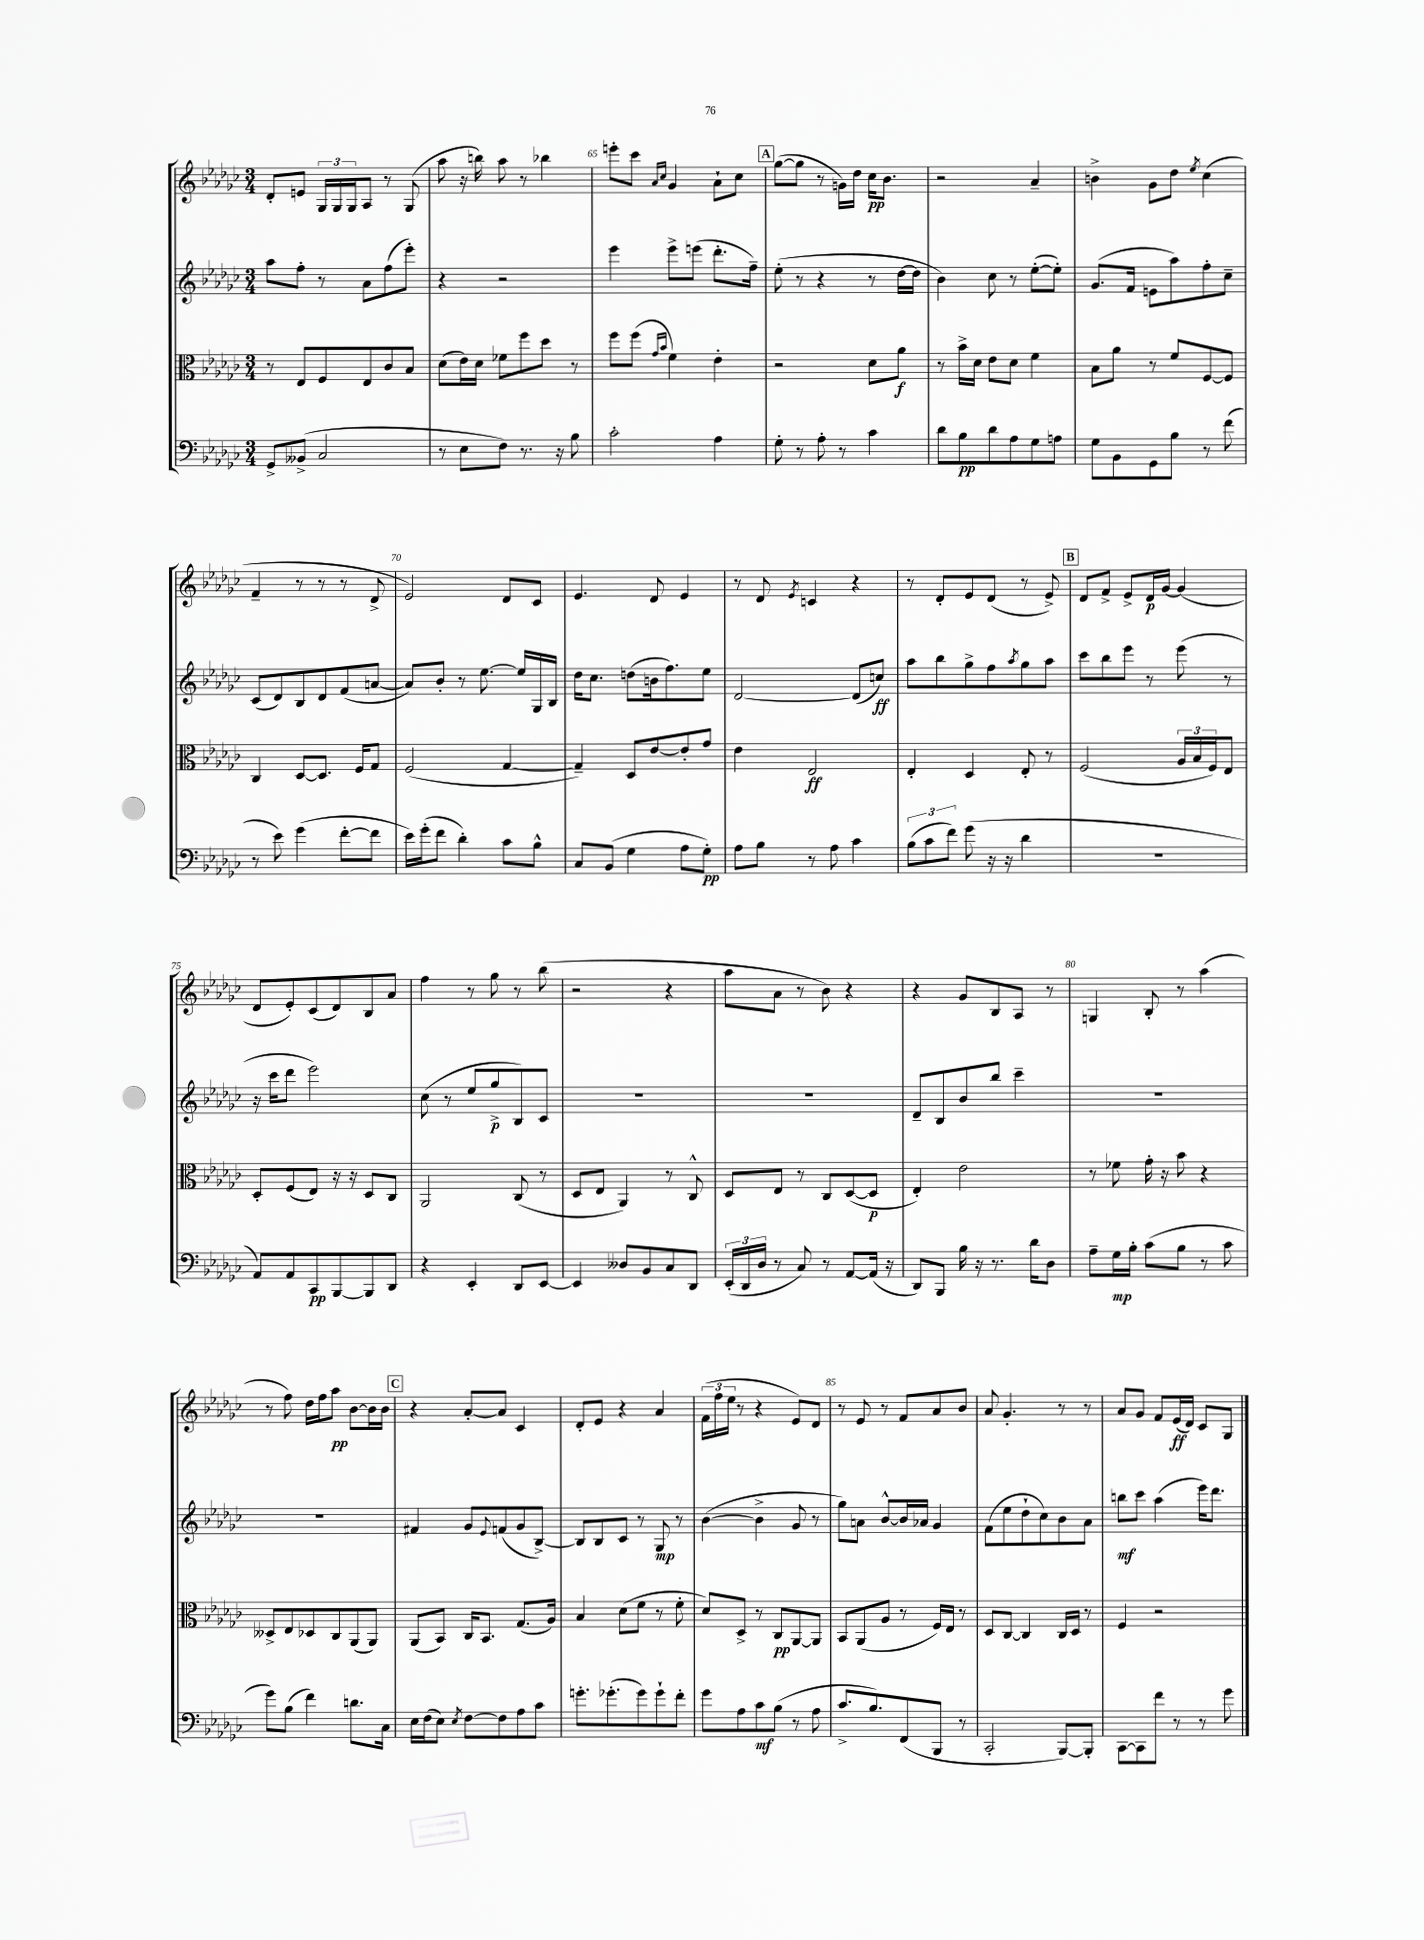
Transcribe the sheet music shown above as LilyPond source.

<<
\new StaffGroup <<
\new Staff = "s0" {
    \clef treble \key ges \major \numericTimeSignature \time 3/4
    des'8-. e'8 \tuplet 3/2 { ges16 ges16 ges16 } aes8 r8 ges8( |
    aes''8 r16 b''16) aes''8 r8 bes''4 |
    e'''8-. ces'''8 \grace { aes'16 ces''16 } ges'4 aes'8-! ces''8 |
    \mark \markup { \box "A" } ges''8~( ges''8 r8 g'16) des''16 ces''16\pp bes'8. |
    r2 aes'4-- |
    b'4-> ges'8 des''8 \acciaccatura { ees''8 } ces''4( |
    f'4-- r8 r8 r8 des'8-> |
    ees'2) des'8 ces'8 |
    ees'4. des'8 ees'4 |
    r8 des'8 \acciaccatura { ees'8 } c'4 r4 |
    r8 des'8-. ees'8 des'8( r8 ees'8->) |
    \mark \markup { \box "B" } des'8 f'8-> ees'8-> des'16\p ges'16~ ges'4( |
    des'8 ees'8-.) ces'8( des'8) bes8 aes'8 |
    f''4 r8 ges''8 r8 bes''8( |
    r2 r4 |
    aes''8 aes'8 r8 bes'8) r4 |
    r4 ges'8 bes8 aes8 r8 |
    g4 bes8-. r8 aes''4( |
    r8 f''8) des''16 f''16 aes''8\pp bes'8~ bes'16 bes'16 |
    \mark \markup { \box "C" } r4 aes'8~-. aes'8 ces'4 |
    des'8-. ees'8 r4 aes'4 |
    \tuplet 3/2 { f'16( f''16 ees''16 } r8 r4 ees'8) des'8 |
    r8 ees'8 r8 f'8 aes'8 bes'8 |
    aes'8 ges'4.-. r8 r8 |
    aes'8 ges'8 f'8 ees'16\ff( des'16) ces'8 ges8 \bar "|." |
}
\new Staff = "s1" {
    \clef treble \key ges \major \numericTimeSignature \time 3/4
    aes''8 f''8-. r8 aes'8 f''8( ees'''8-.) |
    r4 r2 |
    ees'''4 ees'''8-> e'''8( des'''8.-. f''16--) |
    \mark \markup { \box "A" } ees''8-.( r8 r4 r8 des''16~ des''16 |
    bes'4) ces''8 r8 ees''8~-.( ees''8-.) |
    ges'8.( f'16 e'8 aes''8) f''8-. ces''8-- |
    ces'8( des'8) bes8 des'8 f'8( a'8~ |
    a'8) bes'8-. r8 ees''8.~ ees''16 ges16 bes16 |
    des''16 ces''8. d''8( b'16 f''8.) ees''8 |
    des'2~ des'8( c''8\ff) |
    aes''8 bes''8 ges''8-> f''8 \acciaccatura { aes''8 } ges''8 aes''8 |
    \mark \markup { \box "B" } ces'''8 bes''8 ees'''8 r8 ees'''8( r8 |
    r16 ces'''16 des'''8 ees'''2) |
    ces''8( r8 ees''8 ges''8->\p bes8) ces'8 |
    r2. |
    R2. |
    des'8-- bes8 bes'8 bes''8 ces'''4-- |
    R2. |
    R2. |
    \mark \markup { \box "C" } fis'4 ges'8 \appoggiatura { ees'8 } f'8( ges'8 bes8~->) |
    bes8 bes8 ces'8 r8 ges8\mp r8 |
    bes'4~( bes'4-> ges'8 r8 |
    ges''8) a'8 bes'8~-^ bes'16 aes'16 ges'4 |
    f'8( ees''8 des''8-! ces''8) bes'8 aes'8 |
    b''8\mf ces'''8 aes''4( ees'''16) des'''8. \bar "|." |
}
\new Staff = "s2" {
    \clef alto \key ges \major \numericTimeSignature \time 3/4
    r8 ees8 f8 ees8 ces'8 bes8 |
    des'8( ees'16) des'16 fes'8 f''8 des''8 r8 |
    f''8 f''8( \grace { ges'16 bes'16 } f'4) ees'4-. |
    \mark \markup { \box "A" } r2 des'8 aes'8\f |
    r8 bes'16-> des'16 ees'8 des'8 f'4 |
    bes8 aes'8 r8 f'8 f8~ f8 |
    ces4 des8~ des8. f16 ges8 |
    f2( ges4~ |
    ges4--) des8 ees'8~ ees'8-. ges'8 |
    ees'4 ees2\ff |
    ees4-. des4 ees8-. r8 |
    \mark \markup { \box "B" } f2( \tuplet 3/2 { aes16 bes16 f16) } ees8 |
    des8-. f8( ees8) r16 r16 des8 ces8 |
    aes,2 ces8( r8 |
    des8 ees8 aes,4) r8 ces8-^ |
    des8 ees8 r8 ces8 des8~( des8\p |
    ees4-.) ees'2 |
    r8 fes'8 ges'16-. r16 bes'8 r4 |
    deses8-> ees8 des8 ces8 aes,8( aes,8) |
    \mark \markup { \box "C" } aes,8( bes,8) ces16 bes,8. ges8.( aes16) |
    bes4 des'8( f'8 r8 f'8-. |
    des'8) des8-> r8 ces8\pp aes,8~ aes,8 |
    bes,8 aes,8( aes8 r8 f16) ees16 r8 |
    des8 ces8~ ces4 ces16 des16 r8 |
    f4 r2 \bar "|." |
}
\new Staff = "s3" {
    \clef bass \key ges \major \numericTimeSignature \time 3/4
    ges,8-> beses,8->( ces2 |
    r8 ees8 f8) r8. r16 bes8 |
    ces'2-. aes4 |
    \mark \markup { \box "A" } ges8-. r8 aes8-. r8 ces'4 |
    des'8 bes8\pp des'8 aes8 ges8 a8 |
    ges8 bes,8 ges,8 bes8 r8 f'8( |
    r8 ees'8) ges'4( f'8~-. f'8 |
    ees'16) ges'16-.( f'8 des'4-.) ces'8 bes8-^ |
    ces8 bes,8( ges4 aes8 ges8-.\pp) |
    aes8 bes8 r8 aes8 ces'4 |
    \tuplet 3/2 { bes8( ces'8 f'8) } ges'8( r16 r16 des'4 |
    \mark \markup { \box "B" } R2. |
    aes,8) aes,8 ces,8\pp bes,,8~ bes,,8 des,8 |
    r4 ees,4-. des,8 ees,8~ |
    ees,4 deses8 bes,8 ces8 des,8 |
    \tuplet 3/2 { ees,16-.( des,16 des16 } r8 ces8) r8 aes,8~ aes,16( r16 |
    des,8) bes,,8 bes16 r16 r8. des'16 des8 |
    aes8-- ges16\mp bes16-. ces'8( bes8 r8 ces'8 |
    ges'8) bes8( f'4) d'8. ces16 |
    \mark \markup { \box "C" } ees16 f16( ees8) \acciaccatura { ees8 } f8~ f8 aes8 ces'8 |
    g'8.-. ges'8.-.( ges'8) ges'8-! f'8-. |
    ges'8 aes8 ces'8\mf bes8( r8 aes8 |
    ces'8.-> bes8.) f,8( bes,,8 r8 |
    ces,2-. bes,,8~) bes,,8-. |
    ces,8~ ces,8 f'8 r8 r8 ges'8 \bar "|." |
}
>>
>>
\layout { \context { \Score currentBarNumber = #63 \override BarNumber.break-visibility = ##(#f #t #t) barNumberVisibility = #(every-nth-bar-number-visible 5) } }
